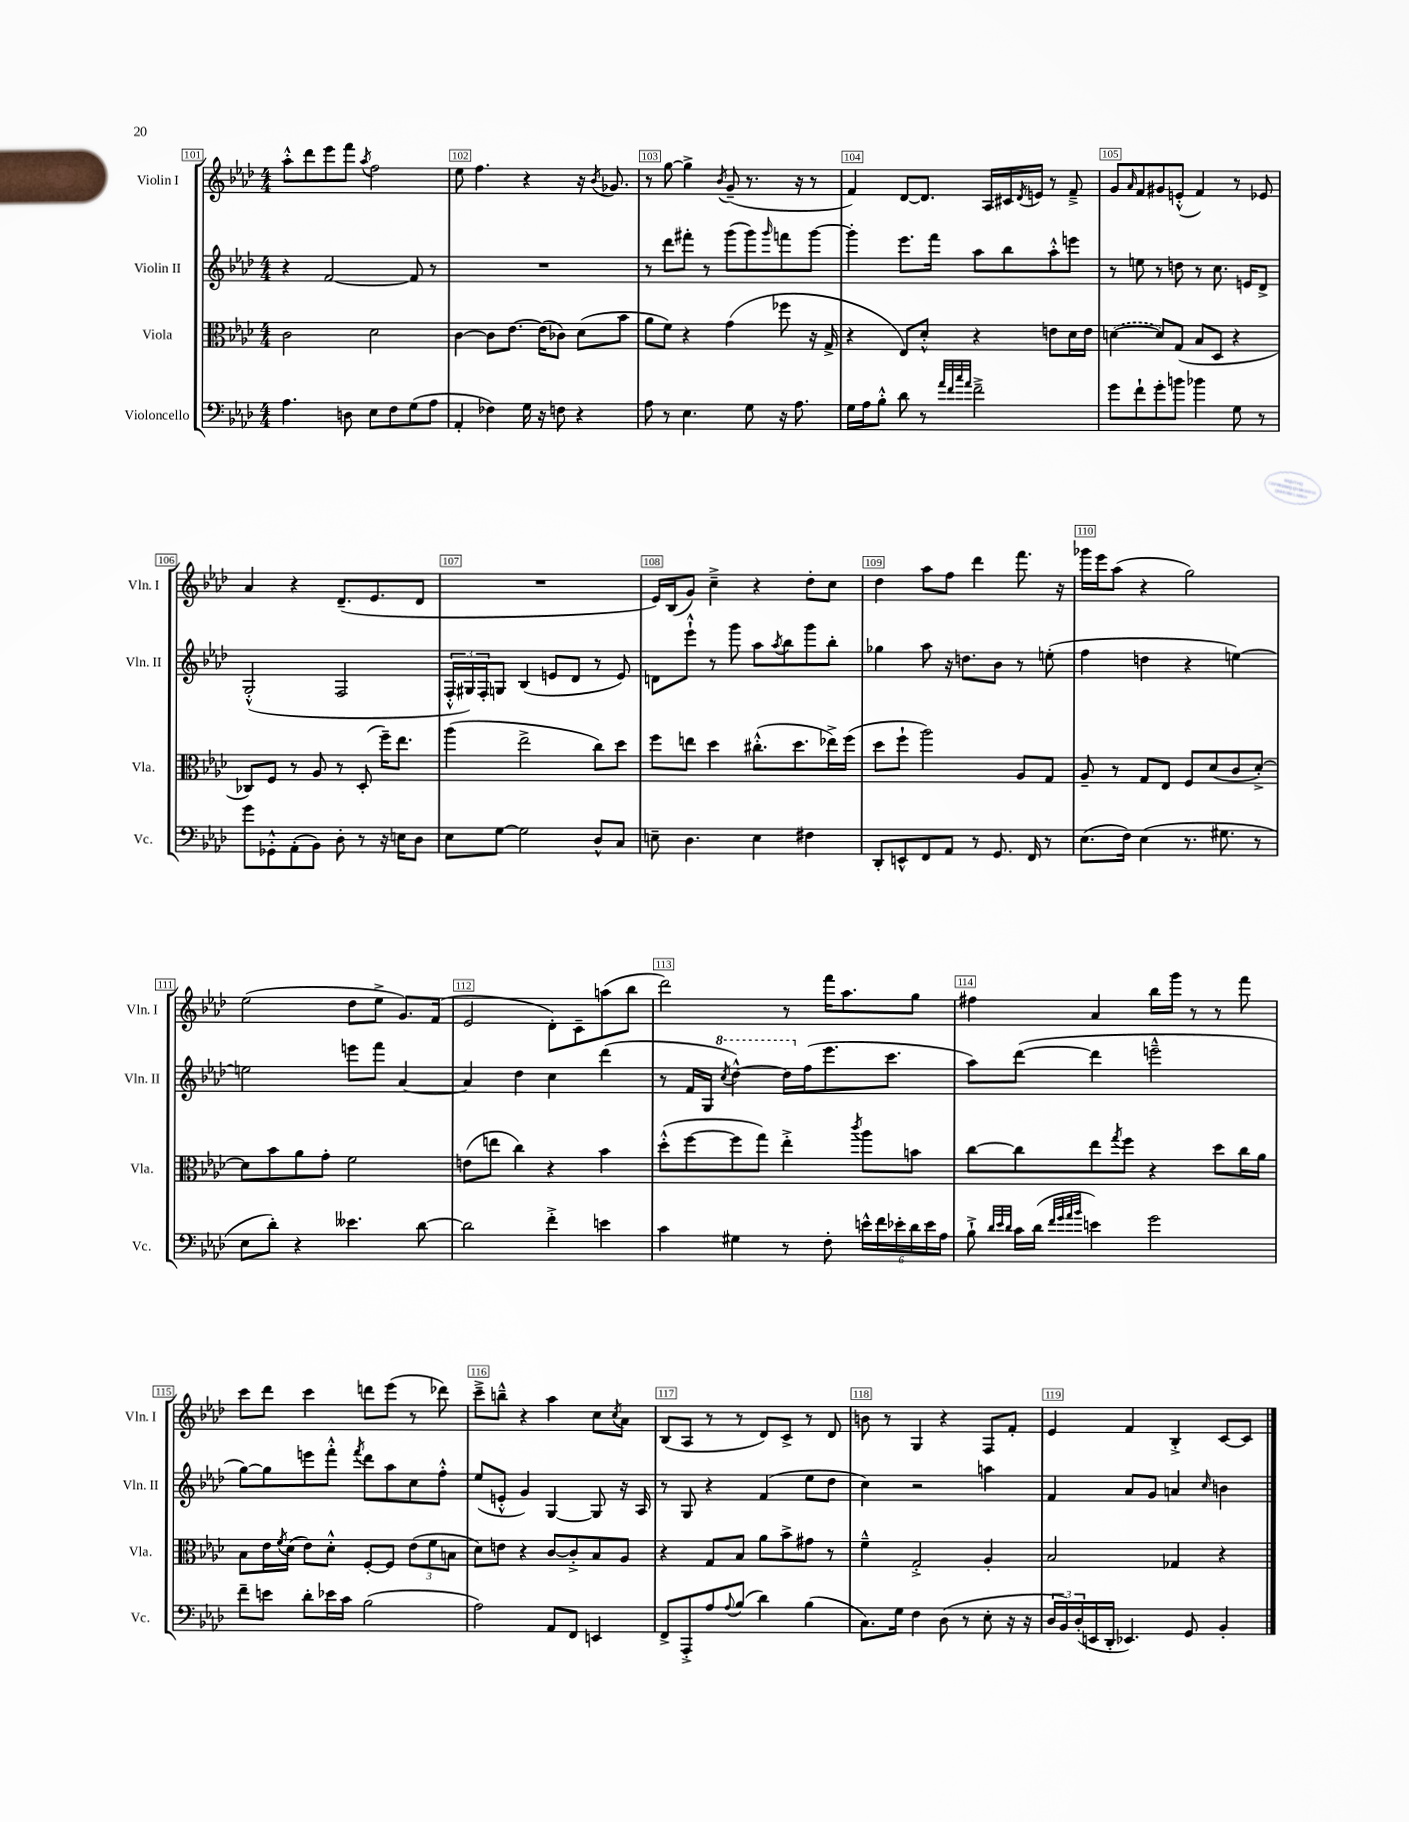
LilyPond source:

<<
\new StaffGroup <<
\new Staff = "s0" \with { instrumentName = "Violin I" shortInstrumentName = "Vln. I" } {
    \clef treble \key aes \major \numericTimeSignature \time 4/4
    aes''8-.-^ des'''8 ees'''8 f'''8 \acciaccatura { aes''8 } f''2 |
    ees''8 f''4. r4 r16 \acciaccatura { bes'8 } ges'8. |
    r8 g''8~ g''4-> \acciaccatura { bes'8 } g'8--( r8. r16 r8 |
    f'4) des'8~ des'8. aes16 cis'16 \acciaccatura { des'8 } e'16 r8 f'8---> |
    g'8 \grace { aes'16 } f'8 gis'8 e'8-.-^( f'4) r8 ees'8 |
    aes'4 r4 des'8.--( ees'8. des'8 |
    R1 |
    ees'16) bes16( g'8) c''4---> r4 des''8-. c''8 |
    des''4 aes''8 f''8 des'''4 f'''8. r16 |
    ges'''16 ees'''16 aes''8( r4 g''2) |
    ees''2( des''8 ees''8-> g'8.) f'16( |
    ees'2 des'8-.) c'8-- a''8( bes''8 |
    des'''2) r8 f'''16 aes''8. g''8 |
    fis''4 aes'4 bes''16 g'''16 r8 r8 f'''8 |
    c'''8 des'''8 c'''4 d'''8 ees'''8( r8 des'''8) |
    c'''8---> b''8---^ r4 aes''4 c''8 \acciaccatura { c''8 } aes'8 |
    bes8( aes8 r8 r8 des'8) c'8-> r8 des'8 |
    b'8 r8 g4 r4 f8 f'8-. |
    ees'4 f'4 bes4-.-> c'8~ c'8 \bar "|." |
}
\new Staff = "s1" \with { instrumentName = "Violin II" shortInstrumentName = "Vln. II" } {
    \clef treble \key aes \major \numericTimeSignature \time 4/4
    r4 f'2~ f'8 r8 |
    R1 |
    r8 des'''8 fis'''8-. r8 g'''8( g'''8) \grace { g'''16 } f'''8 g'''8~ |
    g'''4-. ees'''8. f'''16 aes''8 bes''8 aes''8-.-^ e'''8 |
    r8 e''8 r8 d''8 r8 c''8. e'16 des'8-> |
    g2-.-^( f2 |
    \tuplet 3/2 { f16-.-^ gis16) f16-. } g8 bes4( e'8 des'8 r8 e'8) |
    d'8 ees'''8-!-^ r8 g'''8 aes''8 \acciaccatura { aes''8 } bes''8 g'''8 bes''8-. |
    ges''4 aes''8 r16 d''8. bes'8 r8 e''8-.( |
    f''4 d''4 r4 e''4~) |
    e''2 e'''8 f'''8 aes'4~ |
    aes'4 des''4 c''4 des'''4( |
    r8 f'16 g16 \ottava #1 \acciaccatura { c'''8 } des'''4~-^) des'''16 \ottava #0 f''16( ees'''8. c'''8. |
    aes''8) des'''8~( des'''4 e'''2---^ |
    g''8~) g''8 e'''8 f'''8-.-^ \acciaccatura { f'''8 } des'''8 aes''8 c''8 f''8-.-^ |
    ees''8( e'8-.-^ g'4) g4~ g8 r16 aes16 |
    r8 g8 r4 f'4( ees''8 des''8 |
    c''4) r2 a''4 |
    f'4 aes'8 g'8 a'4 \grace { c''16 } b'4 \bar "|." |
}
\new Staff = "s2" \with { instrumentName = "Viola" shortInstrumentName = "Vla." } {
    \clef alto \key aes \major \numericTimeSignature \time 4/4
    c'2 des'2 |
    c'4~ c'8 ees'8.~ ees'16( ces'8) des'8( bes'8 |
    aes'8 f'8) r4 g'4( fes''8 r16 g16-> |
    r4 ees8) des'8-.-^ r4 e'8 des'16 e'16 |
    \once \slurDashed d'4~( d'8) g8( bes8 des8 r4 |
    ces8) f8 r8 aes8 r8 des8-.( f''16--) ees''8. |
    aes''4( ees''2-> c''8) des''8 |
    f''8 e''8 des''4 cis''8.-.-^( des''8. ees''16->) f''16( |
    des''8 f''8-! aes''2) aes8 g8 |
    aes8-- r8 g8 ees8 f8 des'8( c'8 des'8~-.->) |
    des'8 bes'8 aes'8 g'8-. f'2 |
    e'8( e''8 c''4) r4 bes'4 |
    des''8-.-^( f''8~ f''8 g''8) ees''4-.-> \acciaccatura { c'''8 } aes''8 b'8 |
    c''8~ c''8 ees''8 \acciaccatura { g''8 } f''8 r4 des''8 c''16 aes'16 |
    bes8 ees'16 \acciaccatura { f'8 } des'16( ees'8) des'8-.-^ f8~-. f8 \tuplet 3/2 { ees'8( f'8 b8 } |
    des'8) e'8 r4 c'8~ c'8-.-> bes8 aes8 |
    r4 g8 bes8 aes'8 bes'8-> gis'8 r8 |
    f'4---^ g2-.-> aes4-. |
    bes2 ges4 r4 \bar "|." |
}
\new Staff = "s3" \with { instrumentName = "Violoncello" shortInstrumentName = "Vc." } {
    \clef bass \key aes \major \numericTimeSignature \time 4/4
    aes4. d8 ees8 f8 g8( aes8 |
    aes,4-. fes4) g16 r16 f8 r4 |
    aes8 r8 ees4. g8 r16 aes8. |
    g16 aes16 bes8-.-^ des'8 r8 \grace { aes'32 f'32 c''32 aes'32 } f'2---> |
    g'8 f'8-! g'8-. b'8 bes'4 g8 r8 |
    g'8 ges,8-.-^ aes,8-.( bes,8) des8-. r8 r16 e16 des8 |
    ees8 g8~ g2 des8-^ c8 |
    e8-- des4. e4 fis4 |
    des,8-. e,8-^ f,8 aes,8 r8 g,8. f,16 r8 |
    ees8.( f16) ees4( r8. gis8. r8 |
    ees8 des'8-.) r4 eeses'4. des'8~ |
    des'2 f'4-.-> e'4 |
    c'4 gis4 r8 f8-. \tuplet 6/4 { e'16-^ f'16 ees'16-. des'16 ees'16 aes16 } |
    bes8-!-> \grace { des'32 ees'32 des'32 } c'16 des'16( \grace { f'32 g'32 aes'32 bes'32 } e'4) g'2 |
    f'8-- e'8 des'8-. ees'16 c'16 bes2( |
    aes2) aes,8 f,8 e,4 |
    f,8-> aes,,8-.-> aes8 \appoggiatura { aes8 } bes8( des'4) bes4( |
    c8.) g16 f4 des8( r8 ees8-. r16 r16 |
    \tuplet 3/2 { des16 bes,16) des16-.( } e,16 des,16-. ees,4.) g,8 bes,4-. \bar "|." |
}
>>
>>
\layout { \context { \Score currentBarNumber = #101 \override BarNumber.break-visibility = ##(#f #t #t) barNumberVisibility = #all-bar-numbers-visible \override BarNumber.stencil = #(make-stencil-boxer 0.1 0.3 ly:text-interface::print) } }
